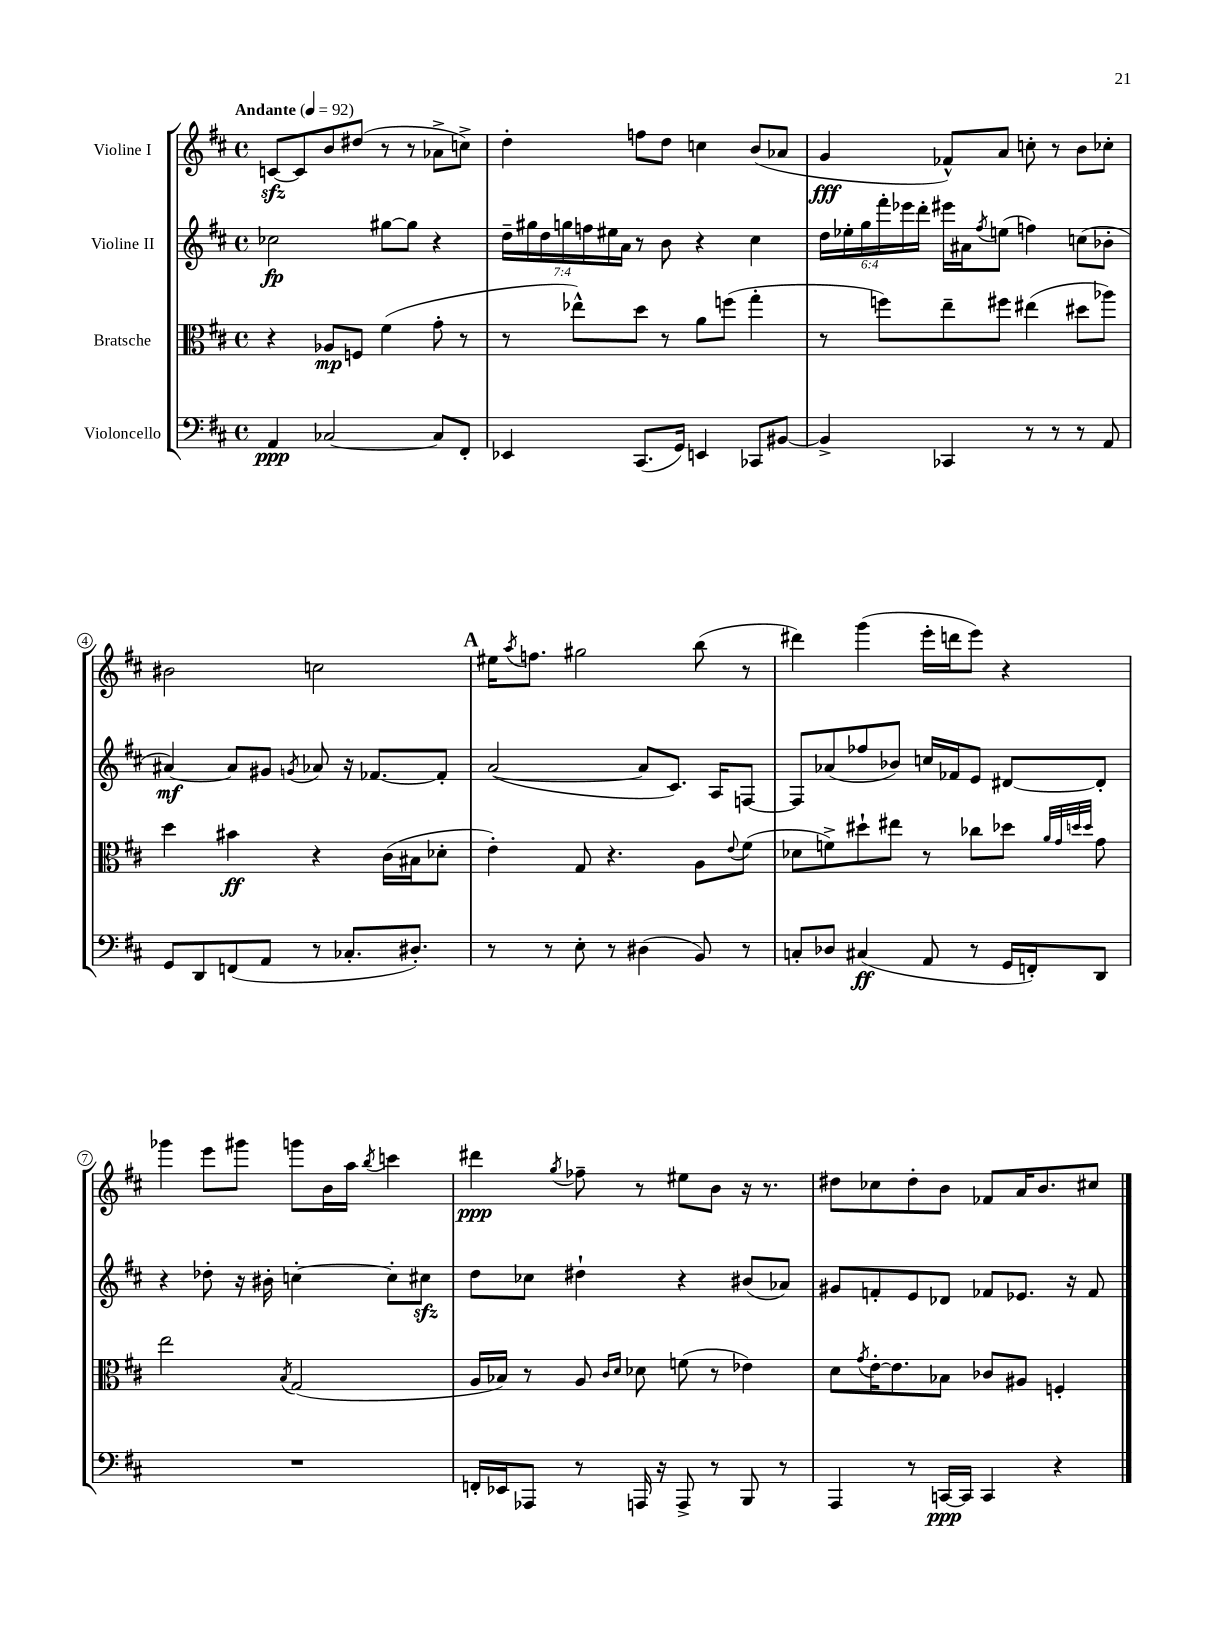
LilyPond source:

<<
\new StaffGroup <<
\new Staff = "s0" \with { instrumentName = "Violine I" } {
    \clef treble \key d \major \defaultTimeSignature \time 4/4 \tempo "Andante" 4 = 92
    c'8~\sfz c'8 b'8 dis''8( r8 r8 aes'8-> c''8->) |
    d''4-. f''8 d''8 c''4 b'8( aes'8 |
    g'4\fff fes'8-^) a'8 c''8-. r8 b'8 ces''8-. |
    bis'2 c''2 |
    \mark \markup { \bold "A" } eis''16 \acciaccatura { a''8 } f''8. gis''2 b''8( r8 |
    dis'''4) g'''4( e'''16-. d'''16 e'''8) r4 |
    ges'''4 e'''8 gis'''8 g'''8 b'16 a''16 \acciaccatura { b''8 } c'''4 |
    dis'''4\ppp \acciaccatura { g''8 } fes''8-- r8 eis''8 b'8 r16 r8. |
    dis''8 ces''8 dis''8-. b'8 fes'8 a'16 b'8. cis''8 \bar "|." |
}
\new Staff = "s1" \with { instrumentName = "Violine II" } {
    \clef treble \key d \major \defaultTimeSignature \time 4/4 \override Staff.TupletNumber.text = #tuplet-number::calc-fraction-text
    ces''2\fp gis''8~ gis''8 r4 |
    \tuplet 7/4 { d''16-- gis''16 d''16 g''16 f''16 eis''16 a'16 } r8 b'8 r4 cis''4 |
    \tuplet 6/4 { d''16 ees''16-. g''16 fis'''16-. ees'''16 d'''16-. } eis'''16 ais'16 \acciaccatura { fis''8 } e''8( f''4) c''8( bes'8-. |
    ais'4~\mf) ais'8 gis'8 \acciaccatura { g'8 } aes'8 r16 fes'8.~ fes'8-. |
    \mark \markup { \bold "A" } a'2~( a'8 cis'8.) a16 f8~ |
    f8 aes'8( fes''8 bes'8) c''16 fes'16 e'8 dis'8~ dis'8-. |
    r4 des''8-. r16 bis'16-. c''4~-. c''8-. cis''8\sfz |
    d''8 ces''8 dis''4-! r4 bis'8( aes'8) |
    gis'8 f'8-. e'8 des'8 fes'8 ees'8. r16 fes'8 \bar "|." |
}
\new Staff = "s2" \with { instrumentName = "Bratsche" } {
    \clef alto \key d \major \defaultTimeSignature \time 4/4
    r4 aes8\mp f8 fis'4( g'8-. r8 |
    r8 ees''8-^) d''8 r8 a'8 f''8( g''4-. |
    r8 f''8) e''8-- fis''8 eis''4( dis''8 aes''8) |
    d''4 bis'4\ff r4 cis'16( bis16 des'8-. |
    \mark \markup { \bold "A" } e'4-.) g8 r4. a8 \appoggiatura { e'8 } fis'8( |
    des'8 f'8->) dis''8-! eis''8 r8 ces''8 des''8 \grace { a'32 g'32 d''32 d''32 } g'8 |
    e''2 \acciaccatura { b8 } g2( |
    a16 bes16) r8 a8 \grace { cis'16 d'16 } des'8 f'8( r8 ees'4) |
    d'8 \acciaccatura { g'8 } e'16~-. e'8. bes8 ces'8 ais8 f4-. \bar "|." |
}
\new Staff = "s3" \with { instrumentName = "Violoncello" } {
    \clef bass \key d \major \defaultTimeSignature \time 4/4
    a,4\ppp ces2~ ces8 fis,8-. |
    ees,4 cis,8.( g,16) e,4 ces,8 bis,8~ |
    bis,4-> ces,4 r8 r8 r8 a,8 |
    g,8 d,8 f,8( a,8 r8 ces8.-. dis8.-.) |
    \mark \markup { \bold "A" } r8 r8 e8-. r8 dis4( b,8) r8 |
    c8-. des8 cis4\ff( a,8 r8 g,16 f,16-.) d,8 |
    R1 |
    f,16-. ees,16 aes,,8 r8 a,,16 r16 a,,8-> r8 b,,8 r8 |
    a,,4 r8 c,16~\ppp c,16 c,4 r4 \bar "|." |
}
>>
>>
\layout { \context { \Score \override BarNumber.stencil = #(make-stencil-circler 0.1 0.3 ly:text-interface::print) } }
